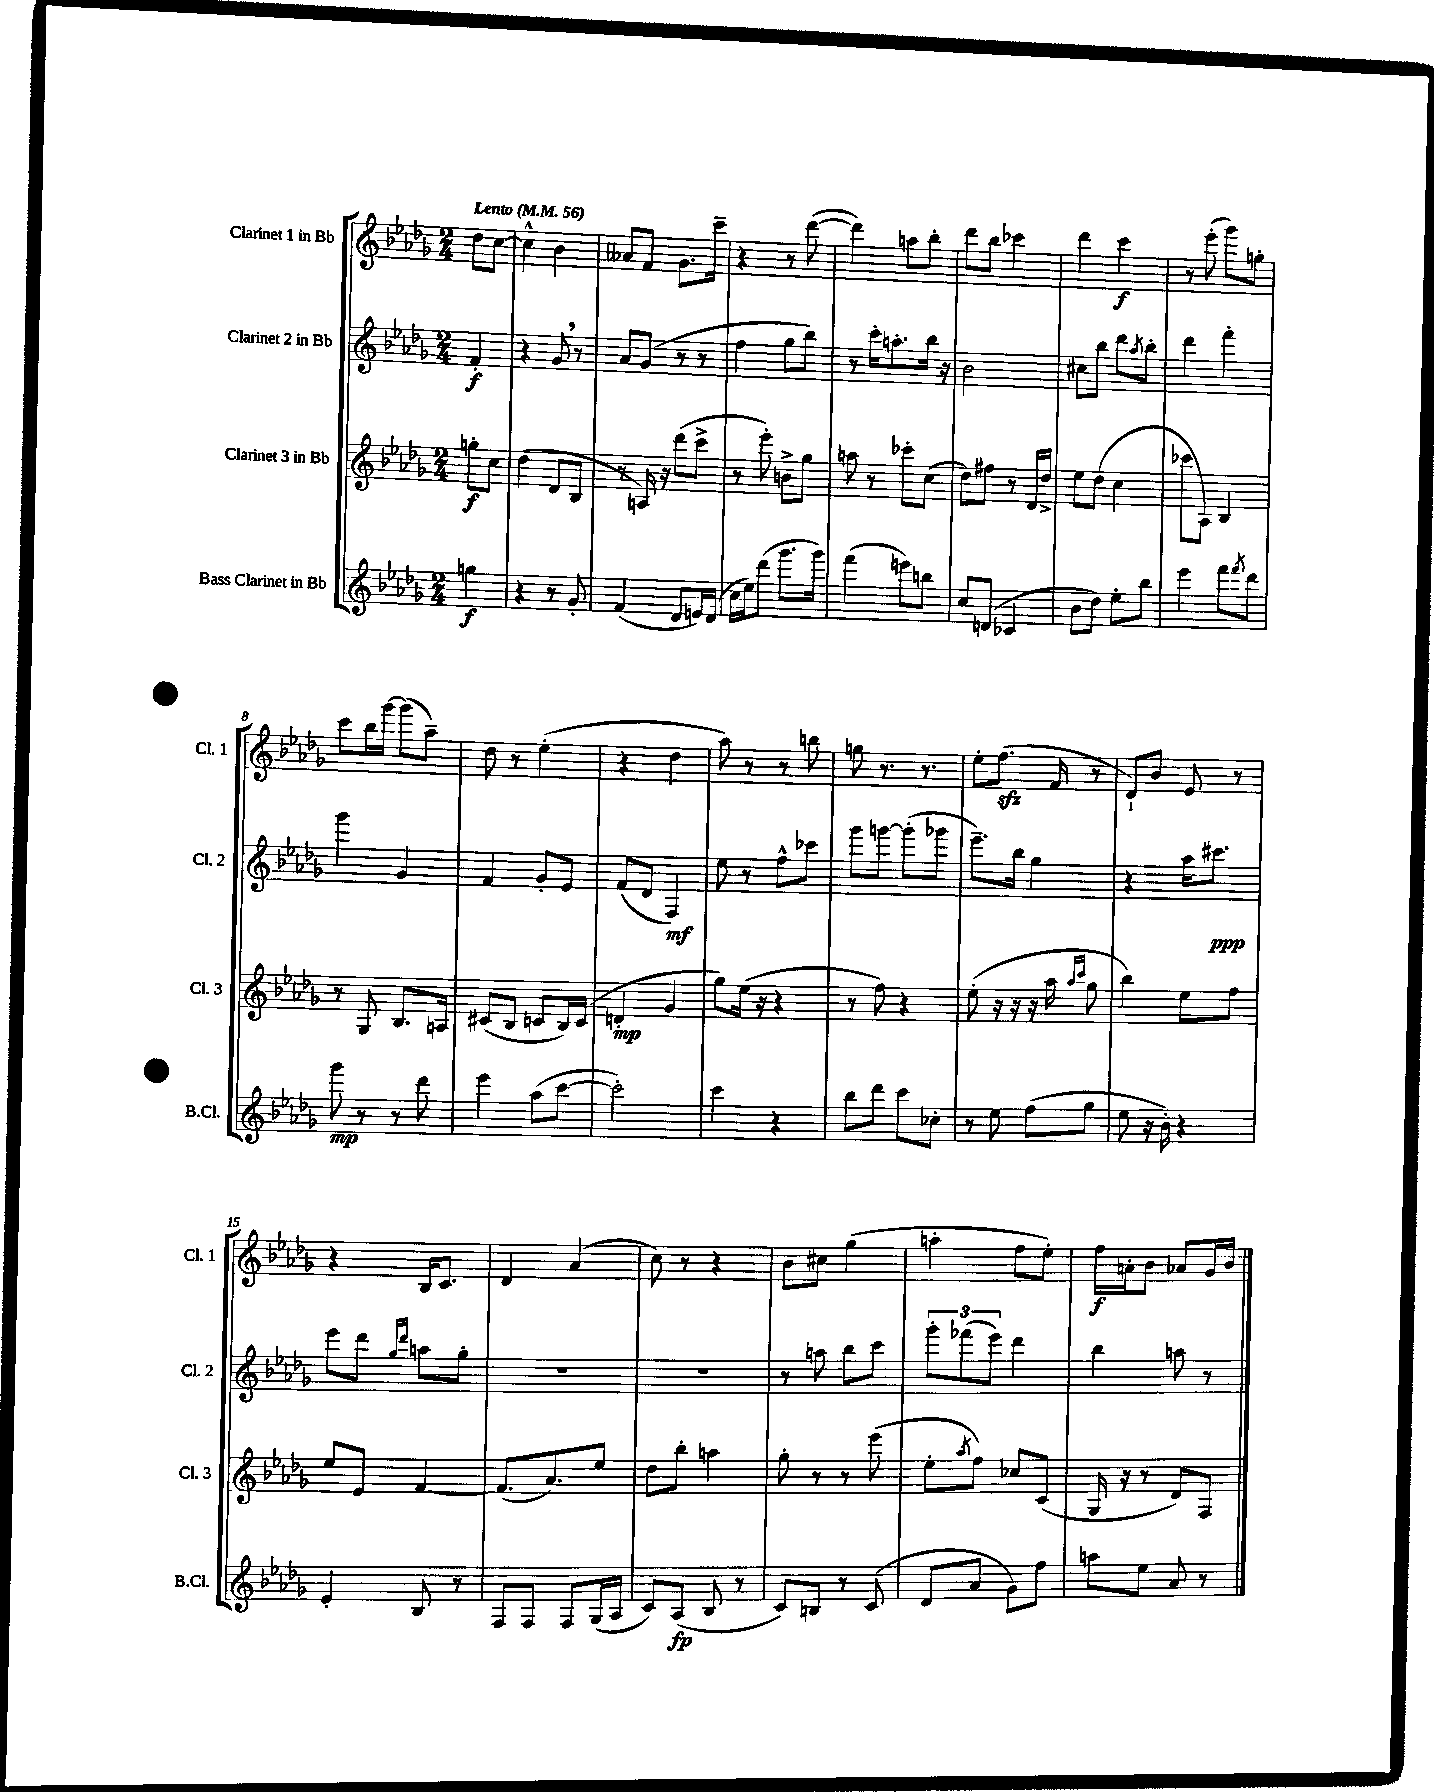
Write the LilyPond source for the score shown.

<<
\new StaffGroup <<
\new Staff = "s0" \with { instrumentName = "Clarinet 1 in Bb" shortInstrumentName = "Cl. 1" } {
    \clef treble \key des \major \numericTimeSignature \time 2/4 \partial 4 \tempo "Lento" 4 = 56
    des''8 c''8~ |
    c''4-^ bes'4 |
    aeses'8 f'8 ges'8. c'''16-- |
    r4 r8 des'''8~( |
    des'''4) a''8 bes''8-. |
    des'''8 bes''8 ces'''4 |
    des'''4 c'''4\f |
    r8 ees'''8-.( ges'''8) g''8-. |
    c'''8 bes''16 ges'''16~ ges'''8( aes''8--) |
    des''8 r8 ees''4-.( |
    r4 des''4 |
    aes''8) r8 r8 b''8 |
    g''8 r8. r8. |
    ees''8-. f''8.\sfz( f'16 r8 |
    des'8-!) bes'8 ees'8 r8 |
    r4 bes16 c'8. |
    des'4 aes'4( |
    c''8) r8 r4 |
    bes'8 cis''8 ges''4( |
    a''4-. f''8 ees''8-.) |
    f''16\f a'16-. bes'8 aes'8 ges'16 bes'16 \bar "|." |
}
\new Staff = "s1" \with { instrumentName = "Clarinet 2 in Bb" shortInstrumentName = "Cl. 2" } {
    \clef treble \key des \major \numericTimeSignature \time 2/4 \partial 4
    f'4-.\f |
    r4 ges'8 \breathe r8 |
    aes'8 ges'8( r8 r8 |
    f''4 ges''8 bes''8) |
    r8 c'''16-. a''8.-. bes''16 r16 |
    bes'2 |
    cis''8 bes''8 des'''8 \acciaccatura { aes''8 } bes''8-. |
    des'''4 f'''4-. |
    ges'''4 ges'4 |
    f'4 ges'8-. ees'8 |
    f'8( des'8 f4\mf) |
    ees''8 r8 f''8-^ ces'''8 |
    ges'''8 g'''8~ g'''8-.( ges'''8 |
    ees'''8.--) bes''16 ges''4 |
    r4 aes''16 cis'''8.\ppp |
    ees'''8 des'''8 \grace { ges''16 des'''16 } a''8 ges''8-. |
    R2 |
    R2 |
    r8 a''8 bes''8 c'''8 |
    \tuplet 3/2 { ges'''8-. fes'''8( ees'''8) } des'''4 |
    bes''4 a''8 r8 \bar "|." |
}
\new Staff = "s2" \with { instrumentName = "Clarinet 3 in Bb" shortInstrumentName = "Cl. 3" } {
    \clef treble \key des \major \numericTimeSignature \time 2/4 \partial 4
    g''8-.\f c''8 |
    des''4( des'8 bes8 |
    r8 a16) r16 des'''8( c'''8-> |
    r8 ees'''8-.) b'8-> ges''8 |
    a''8 r8 ces'''8-. c''8( |
    des''8) fis''8 r8 des'16 des''16-> |
    ees''8 des''8( c''4 |
    ces'''8 aes8) bes4 |
    r8 ges8 bes8. a16 |
    cis'8( bes8 c'8 bes16) c'16( |
    d'4-.\mp ges'4 |
    ges''8) ees''16( r16 r4 |
    r8 f''8) r4 |
    ees''8-.( r16 r16 r16 aes''16 \grace { aes''16 c'''16 } ges''8 |
    bes''4) ees''8 f''8 |
    ees''8 ees'8 f'4~ |
    f'8.( aes'8.) ees''8 |
    des''8 bes''8-. a''4 |
    ges''8-. r8 r8 ees'''8( |
    ees''8-. \acciaccatura { aes''8 } f''8) ces''8 c'8( |
    ges16 r16 r8 des'8) f8 \bar "|." |
}
\new Staff = "s3" \with { instrumentName = "Bass Clarinet in Bb" shortInstrumentName = "B.Cl." } {
    \clef treble \key des \major \numericTimeSignature \time 2/4 \partial 4
    g''4\f |
    r4 r8 ges'8-. |
    f'4( des'8 e'16) des'16( |
    c''16 ees''16) des'''8( ges'''8. ges'''16) |
    f'''4( e'''8) b''8 |
    c''8 d'8( ces'4 |
    bes'8 des''8) ees''8-. bes''8 |
    ees'''4 f'''8 \acciaccatura { f'''8 } des'''8 |
    ges'''8\mp r8 r8 des'''8 |
    ees'''4 aes''8( c'''8~ |
    c'''2-.) |
    c'''4 r4 |
    bes''8 des'''8 c'''8 ces''8-. |
    r8 ees''8 f''8( ges''8 |
    ees''8 r16 bes'16-.) r4 |
    ees'4-. bes8 r8 |
    f8 f8 f8 ges16( aes16 |
    c'8) aes8\fp( bes8 r8 |
    c'8) b8 r8 c'8( |
    des'8 aes'8 ges'8) f''8 |
    a''8 ees''8 aes'8 r8 \bar "|." |
}
>>
>>
